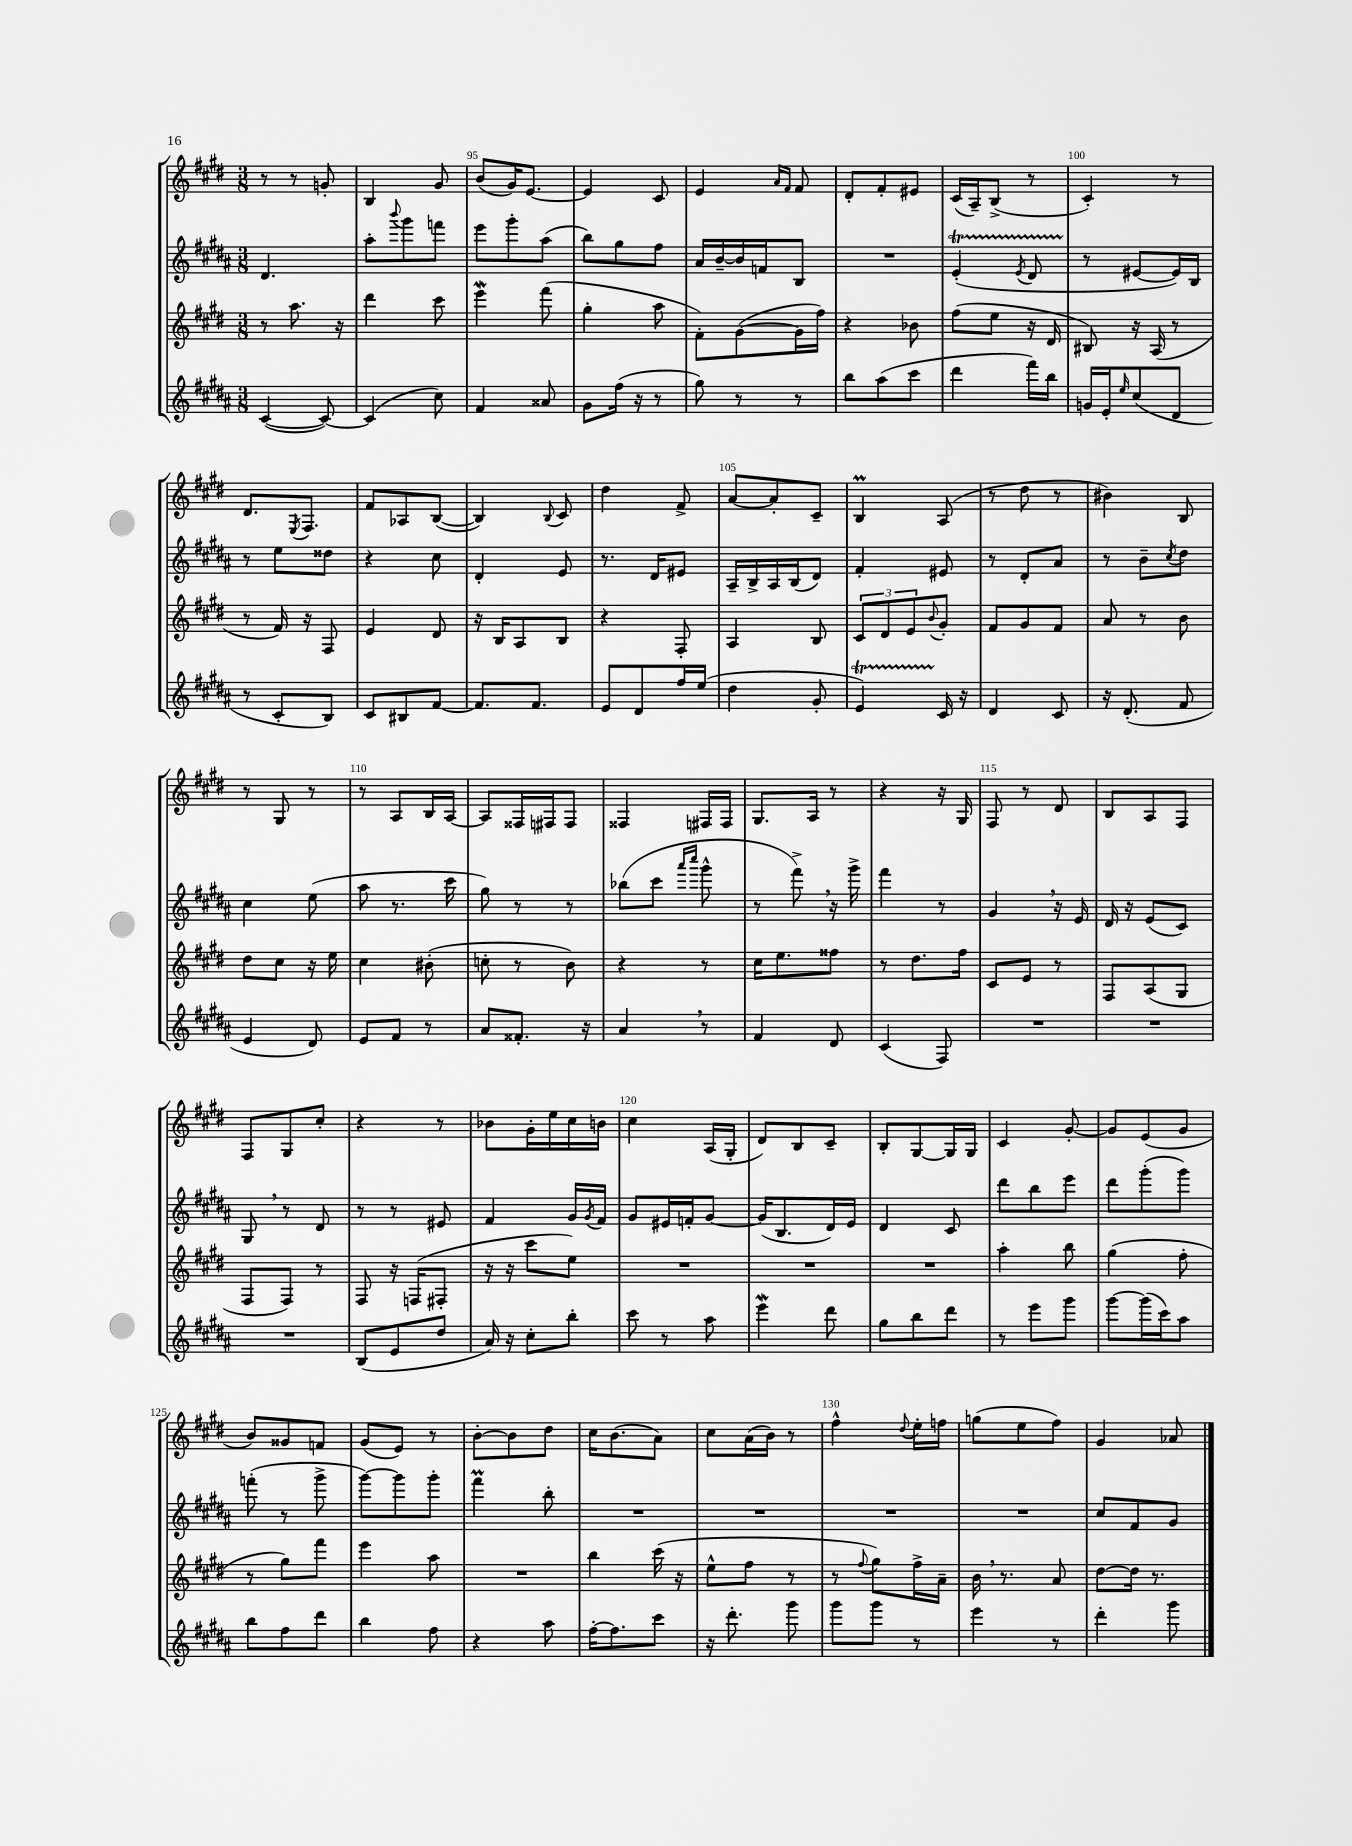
<<
\new StaffGroup <<
\new Staff = "s0" {
    \clef treble \key e \major \numericTimeSignature \time 3/8
    r8 r8 g'8-. |
    b4 gis'8 |
    b'8( gis'16) e'8.~ |
    e'4 cis'8 |
    e'4 \grace { a'16 fis'16 } fis'8 |
    dis'8-. fis'8-. eis'8 |
    cis'16( a16--) b8->( r8 |
    cis'4-.) r8 |
    dis'8. \acciaccatura { e8 } fis8. |
    fis'8 aes8 b8~( |
    b4) \appoggiatura { b8 } cis'8 |
    dis''4 fis'8-> |
    a'8~ a'8-. cis'8-- |
    b4\prall a8( |
    r8 dis''8 r8 |
    bis'4) b8 |
    r8 gis8 r8 |
    r8 a8 b16 a16~ |
    a8 fisis16 fis16 fis8 |
    fisis4 fis16 fis16 |
    gis8. a16 r8 |
    r4 r16 gis16 |
    fis8 r8 dis'8 |
    b8 a8 fis8 |
    fis8 gis8 cis''8-. |
    r4 r8 |
    bes'8 gis'16-. e''16 cis''16 b'16 |
    cis''4 a16( gis16-. |
    dis'8) b8 cis'8-- |
    b8-. gis8~ gis16 gis16 |
    cis'4 gis'8~-. |
    gis'8 e'8( gis'8 |
    b'8) gisis'8 f'8 |
    gis'8( e'8) r8 |
    b'8~-. b'8 dis''8 |
    cis''16 b'8.( a'8) |
    cis''8 a'16( b'16) r8 |
    fis''4-^ \appoggiatura { dis''8 } e''16-. f''16 |
    g''8( e''8 fis''8) |
    gis'4 aes'8 \bar "|." |
}
\new Staff = "s1" {
    \clef treble \key b \major \numericTimeSignature \time 3/8
    dis'4. |
    ais''8-. \appoggiatura { b'''8 } gis'''8 f'''8 |
    e'''8 gis'''8-. ais''8( |
    b''8) gis''8 fis''8 |
    ais'16 b'16~-- b'16 f'16 b8 |
    R4. |
    e'4-.\startTrillSpan( \acciaccatura { e'8 } dis'8 |
    r8\stopTrillSpan eis'8~ eis'16) b16 |
    r8 e''8 disis''8 |
    r4 cis''8 |
    dis'4-. e'8 |
    r8. dis'16 eis'8 |
    ais16-- b16-> ais16 b16( dis'8) |
    fis'4-. eis'8 |
    r8 dis'8-. ais'8 |
    r8 b'8-- \acciaccatura { cis''8 } dis''8 |
    cis''4 e''8( |
    ais''8 r8. cis'''16 |
    gis''8) r8 r8 |
    bes''8( cis'''8 \grace { ais'''16 cis''''16 } gis'''8-^ |
    r8 fis'''8->) \breathe r16 gis'''16-> |
    fis'''4 r8 |
    gis'4 \breathe r16 e'16 |
    dis'16 r16 e'8( cis'8) |
    gis8 \breathe r8 dis'8 |
    r8 r8 eis'8 |
    fis'4 gis'16 \acciaccatura { gis'8 } fis'16 |
    gis'8 eis'16 f'16-. gis'8~ |
    gis'16( b8. dis'16) e'16 |
    dis'4 cis'8 |
    dis'''8 b''8 e'''8 |
    dis'''8 gis'''8-.( gis'''8) |
    f'''8-.( r8 gis'''8-> |
    gis'''8~) gis'''8 gis'''8-. |
    fis'''4\prall b''8-. |
    R4. |
    R4. |
    R4. |
    R4. |
    cis''8 fis'8 gis'8 \bar "|." |
}
\new Staff = "s2" {
    \clef treble \key e \major \numericTimeSignature \time 3/8
    r8 a''8. r16 |
    dis'''4 cis'''8 |
    e'''4\mordent fis'''8( |
    gis''4-. a''8 |
    fis'8-.) gis'8~( gis'16 fis''16) |
    r4 bes'8 |
    fis''8( e''8 r16 dis'16 |
    bis8) r16 a16( r8 |
    r8 fis'16) r16 fis8 |
    e'4 dis'8 |
    r16 b16 a8 b8 |
    r4 fis8-. |
    a4 b8 |
    \tuplet 3/2 { cis'8 dis'8 e'8 } \appoggiatura { b'8 } gis'8-. |
    fis'8 gis'8 fis'8 |
    a'8 r8 b'8 |
    dis''8 cis''8 r16 e''16 |
    cis''4 bis'8-.( |
    c''8-. r8 b'8) |
    r4 r8 |
    cis''16 e''8. fisis''8 |
    r8 dis''8. fis''16 |
    cis'8 e'8 r8 |
    fis8 a8( gis8 |
    fis8 fis8) r8 |
    fis8 r16 f16( fis8-. |
    r16 r16 cis'''8 e''8) |
    R4. |
    R4. |
    R4. |
    a''4-. b''8 |
    gis''4( fis''8-. |
    r8 gis''8) fis'''8 |
    e'''4 a''8 |
    R4. |
    b''4 cis'''16( r16 |
    e''8-^ fis''8 r8 |
    r8 \appoggiatura { fis''8 } gis''8) fis''16-> a'16-- |
    b'16 \breathe r8. a'8 |
    dis''8~ dis''16 r8. \bar "|." |
}
\new Staff = "s3" {
    \clef treble \key b \major \numericTimeSignature \time 3/8
    cis'4~( cis'8~) |
    cis'4( cis''8) |
    fis'4 aisis'8 |
    gis'8 fis''16( r16 r8 |
    gis''8) r8 r8 |
    b''8 ais''8( cis'''8 |
    dis'''4 fis'''16) b''16 |
    g'16 e'16-. \grace { e''16 } cis''8( dis'8 |
    r8 cis'8-. b8) |
    cis'8 bis8 fis'8~ |
    fis'8. fis'8. |
    e'8 dis'8 fis''16 e''16( |
    dis''4 gis'8-. |
    e'4\startTrillSpan) cis'16\stopTrillSpan r16 |
    dis'4 cis'8 |
    r16 dis'8.-.( fis'8 |
    e'4 dis'8) |
    e'8 fis'8 r8 |
    ais'8 fisis'8.-. r16 |
    ais'4 \breathe r8 |
    fis'4 dis'8 |
    cis'4( fis8) |
    R4. |
    R4. |
    R4. |
    b8( e'8 dis''8 |
    ais'16) r16 cis''8-. b''8-. |
    cis'''8 r8 ais''8 |
    e'''4\mordent dis'''8 |
    gis''8 b''8 dis'''8 |
    r8 e'''8 gis'''8 |
    gis'''8~ gis'''16( cis'''16) ais''8 |
    b''8 fis''8 dis'''8 |
    b''4 fis''8 |
    r4 ais''8 |
    fis''16~-. fis''8. cis'''8 |
    r16 dis'''8.-. gis'''8 |
    gis'''8 gis'''8 r8 |
    e'''4 r8 |
    dis'''4-. gis'''8 \bar "|." |
}
>>
>>
\layout { \context { \Score currentBarNumber = #93 \override BarNumber.break-visibility = ##(#f #t #t) barNumberVisibility = #(every-nth-bar-number-visible 5) } }
